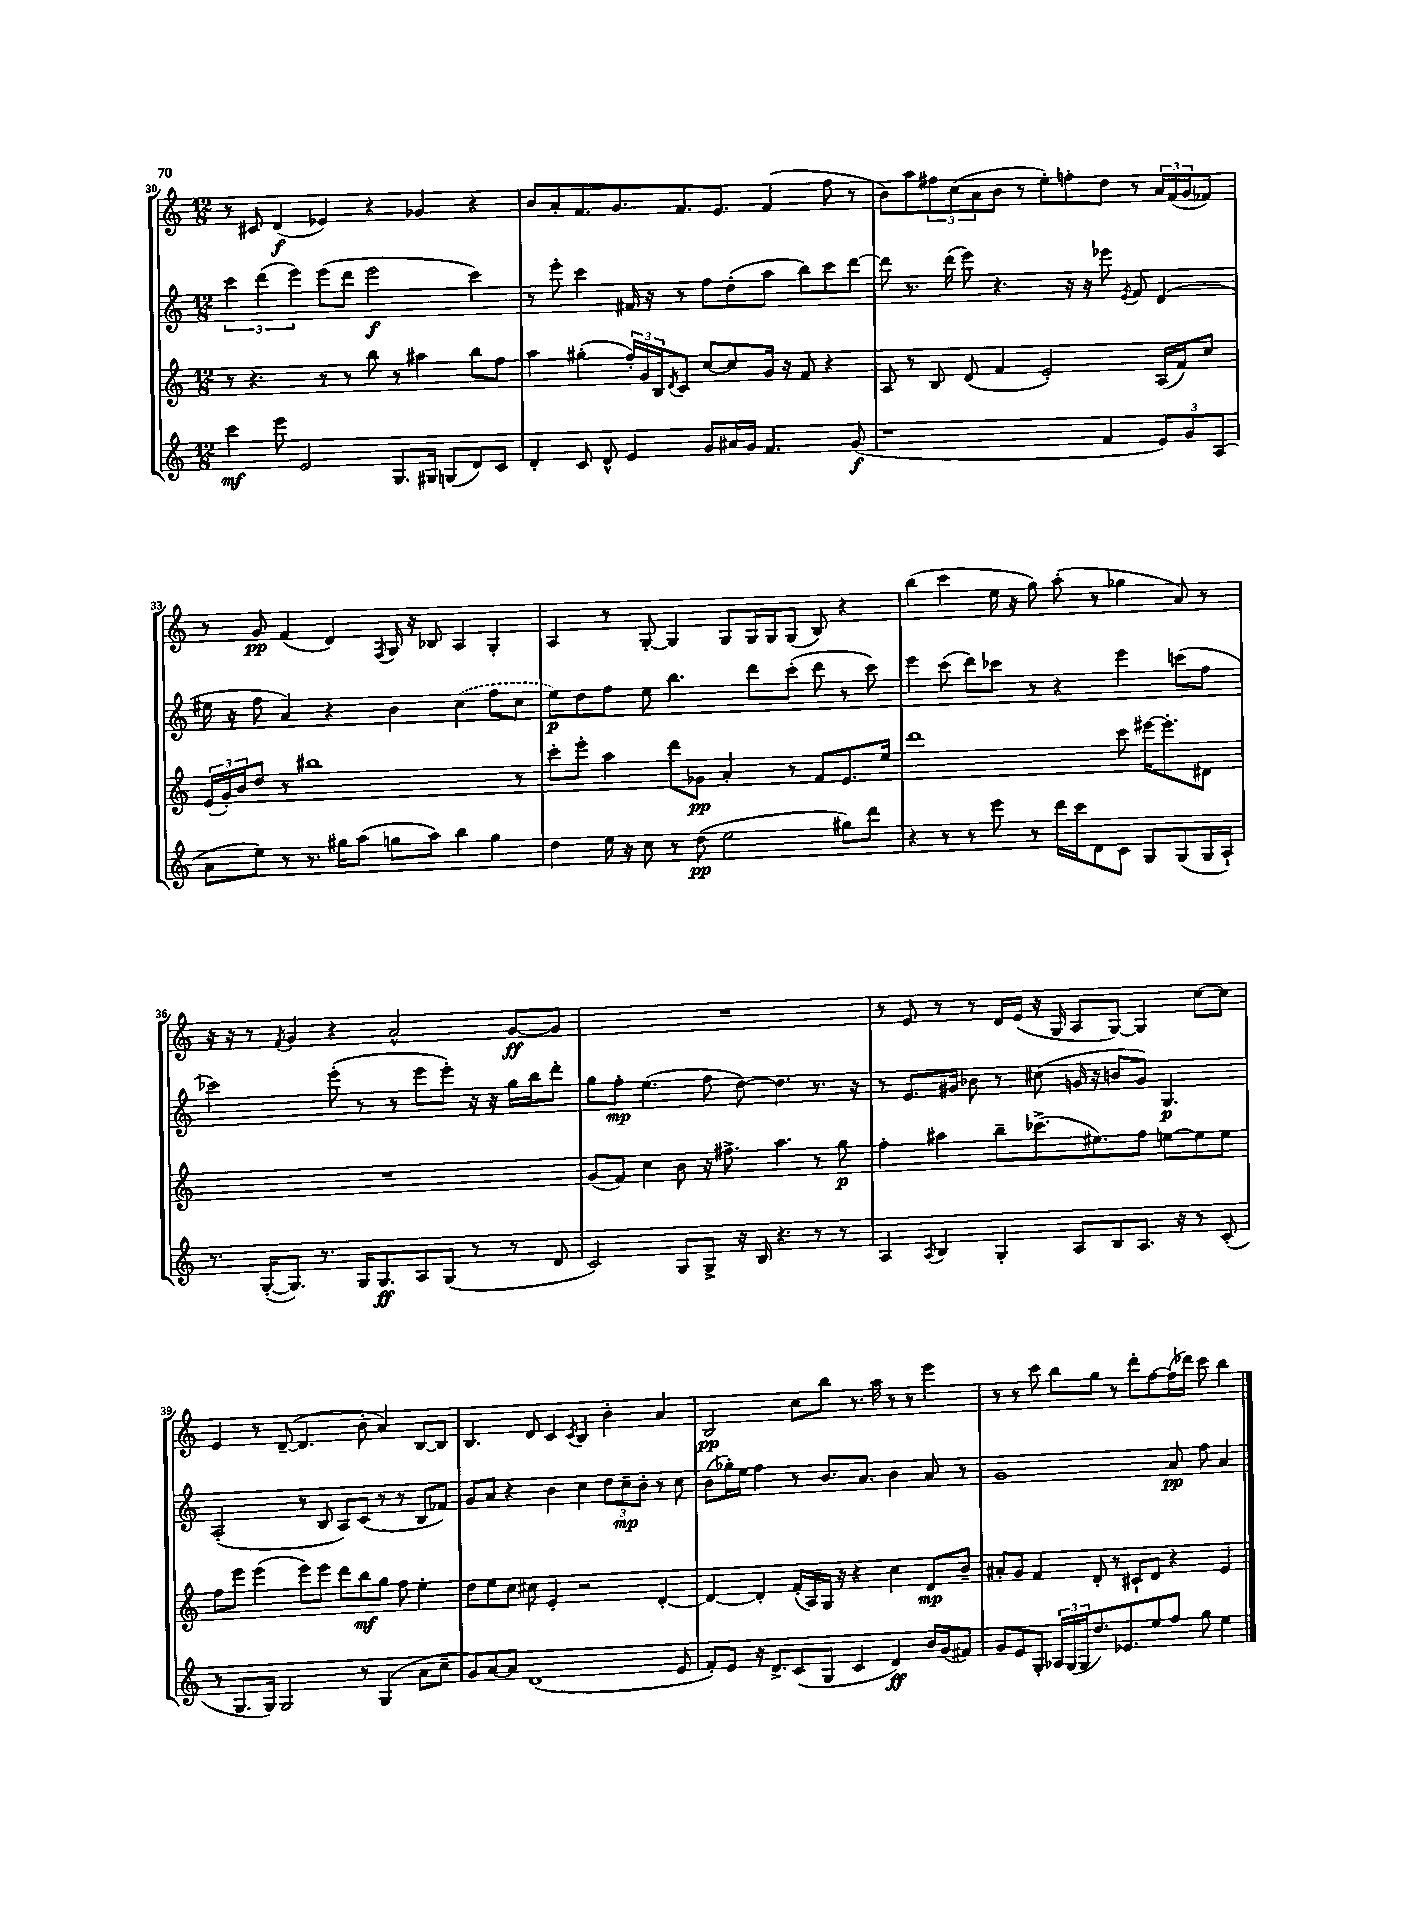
<<
\new StaffGroup <<
\new Staff = "s0" {
    \clef treble \key c \major \numericTimeSignature \time 12/8
    r8 cis'8 d'4\f( ees'4) r4 ges'4 r4 |
    b'8 a'8-. f'8. g'8. f'8. e'8. f'4( f''8 r8 |
    b'8) a''8 \tuplet 3/2 { fis''8 c''8( a'8 } b'8 r8 e''8-.) f''8-. d''8 r8 \tuplet 3/2 { a'16 f'16( g'16 } fes'8) |
    r8 g'8\pp f'4( d'4) \acciaccatura { f8 } g16 r16 bes8 a4 g4-. |
    a4 r8 g8~-. g4 g8 g16 g16 g8( b8) r4 |
    b''4( c'''4 e''16 r16 g''8) a''8-.( r8 ges''4 a'8) r8 |
    r16 r16 r8 \acciaccatura { f'8 } g'4 r4 a'2-^ g'8~\ff g'8 |
    R1. |
    r8 e'8 r8 r8 d'16 e'16( r16 g16 a8 g8~) g4 c''8~ c''8 |
    e'4 r8 d'8~--( d'4. b'8-. a'4) b8~ b8 |
    b4. d'8 c'4 \acciaccatura { c'8 } b4 b'4-. a'4 |
    b2\pp c''8 b''8 r8. a''16 r8 r8 e'''4 |
    r8 r8 c'''8 b''8 g''8 r8 d'''8-. f''8~ f''16( des'''16) c'''8 b''4 \bar "|." |
}
\new Staff = "s1" {
    \clef treble \key c \major \numericTimeSignature \time 12/8
    \tuplet 3/2 { c'''4 d'''4( e'''4) } e'''8( d'''8 e'''2\f c'''4) |
    r8 e'''8-. c'''4 fis'16 r16 r8 f''8 d''8-.( a''8 b''8) c'''8 d'''8~ |
    d'''8 r8. d'''16( e'''8) r4. r16 r16 ees'''8 \acciaccatura { e'8 } f'8 d'4( |
    eis''16 r16 f''8 a'4) r4 b'4 \once \slurDashed c''4( f''8 c''8 |
    e''8\p) d''8 f''8 e''8 b''4. d'''8 c'''8-.( d'''8 r8 c'''8) |
    e'''4 c'''8( d'''8) ces'''8 r8 r4 e'''4 c'''8( f''8 |
    ces'''2) e'''8-.( r8 r8 e'''8 e'''8-.) r16 r16 g''16 b''16 d'''8-. |
    g''8 f''8-.\mp e''4.( f''8 d''8~) d''4. r8. r16 |
    r8 e'8. gis'16 bes'8 r8 cis''8( g'16 r16 b'8 g'8) g4.\p |
    a2-.( r8 b8 a8) c'8( r8 r8 b8 fes'8) |
    g'8 a'8 r4 b'4 c''4 \tuplet 3/2 { d''8 c''8--\mp b'8-. } r8 c''8 |
    b'8( ges''16-.) e''16 f''4 r8 b'8. a'8. b'4 a'8 r8 |
    g'1 a'8\pp f''8 a'4 \bar "|." |
}
\new Staff = "s2" {
    \clef treble \key c \major \numericTimeSignature \time 12/8
    r8 r4. r8 r8 b''8 r8 ais''4 b''8 f''8 |
    a''4 gis''4-.( \tuplet 3/2 { f''16-.) g'16 b16 } \acciaccatura { d'8 } c'8 c''8~ c''8 g'16 r16 f'8 r4 |
    a8 r8 b8 d'8( f'4 e'2-.) a16( f'16) c''8 |
    \tuplet 3/2 { e'16( g'16-.) b'16 } d''8 r8 bis''1 r8 |
    c'''8-. e'''8-. a''4 d'''8 ges'8\pp a'4-. r8 f'8 e'8. e''16 |
    d'''1 c'''8 eis'''16~ eis'''8.-. dis'8 |
    R1. |
    g'8( f'8) c''4 b'8 r16 fis''8.-> a''4. r8 g''8\p |
    f''4-. ais''4 b''8-- ces'''8.->( eis''8.) f''8 e''8~ e''8 e''8 |
    f''8 e'''8 e'''4( e'''8) e'''8 d'''8 b''8\mf g''8 f''8 e''4-. |
    d''8 e''8 c''8 cis''8 e'4-. r2 d'4~-. |
    d'4~ d'4-. f'16-.( a16) g16 r16 r4 c''4 d'8\mp b'8-- |
    ais'8-. g'8 f'4 d'8-. r8 cis'8-! d'8 r4 e'4 \bar "|." |
}
\new Staff = "s3" {
    \clef treble \key c \major \numericTimeSignature \time 12/8
    c'''4\mf e'''8 e'2 g8. gis16 g8( d'8) c'8 |
    d'4-. c'8 d'8-^ e'4 g'8 ais'16 g'16 f'4. g'8\f( |
    r1 f'4 \tuplet 3/2 { e'8) g'8 a8( } |
    a'8 e''8) r8 r8. gis''16 a''8( g''8 a''8) b''4 g''4 |
    d''4 e''16 r16 c''8 r8 d''8\pp( e''2 gis''8) d'''8 |
    r4 r8 r8 e'''8 r8 d'''16 c'''16 d'8 c'8 g8 g8( g16 a16-!) |
    r8. g16~-.( g8.) r8. g16 g8.\ff a8 g8( r8 r8 d'8 |
    c'2) g8 g8-> r16 b16 r4. r8 r8 |
    a4 \acciaccatura { a8 } b4 g4-. a8 b8 a8. r16 r8 c'8-.( |
    r8 g8. g16) g2 r8 g4( a'8 c''8-- |
    g'8) a'8~ a'8 d'1( e'8 |
    f'8-.) e'8 r16 d'8.-> c'8( g8 c'4 d'4\ff) b'16 g'16( fis'8) |
    g'8 e'8 g8-. \tuplet 3/2 { aes16 g16( g16 } d''8.) ees'8. e''8 f''8 g''8 e''4 \bar "|." |
}
>>
>>
\layout { \context { \Score currentBarNumber = #30 } }
